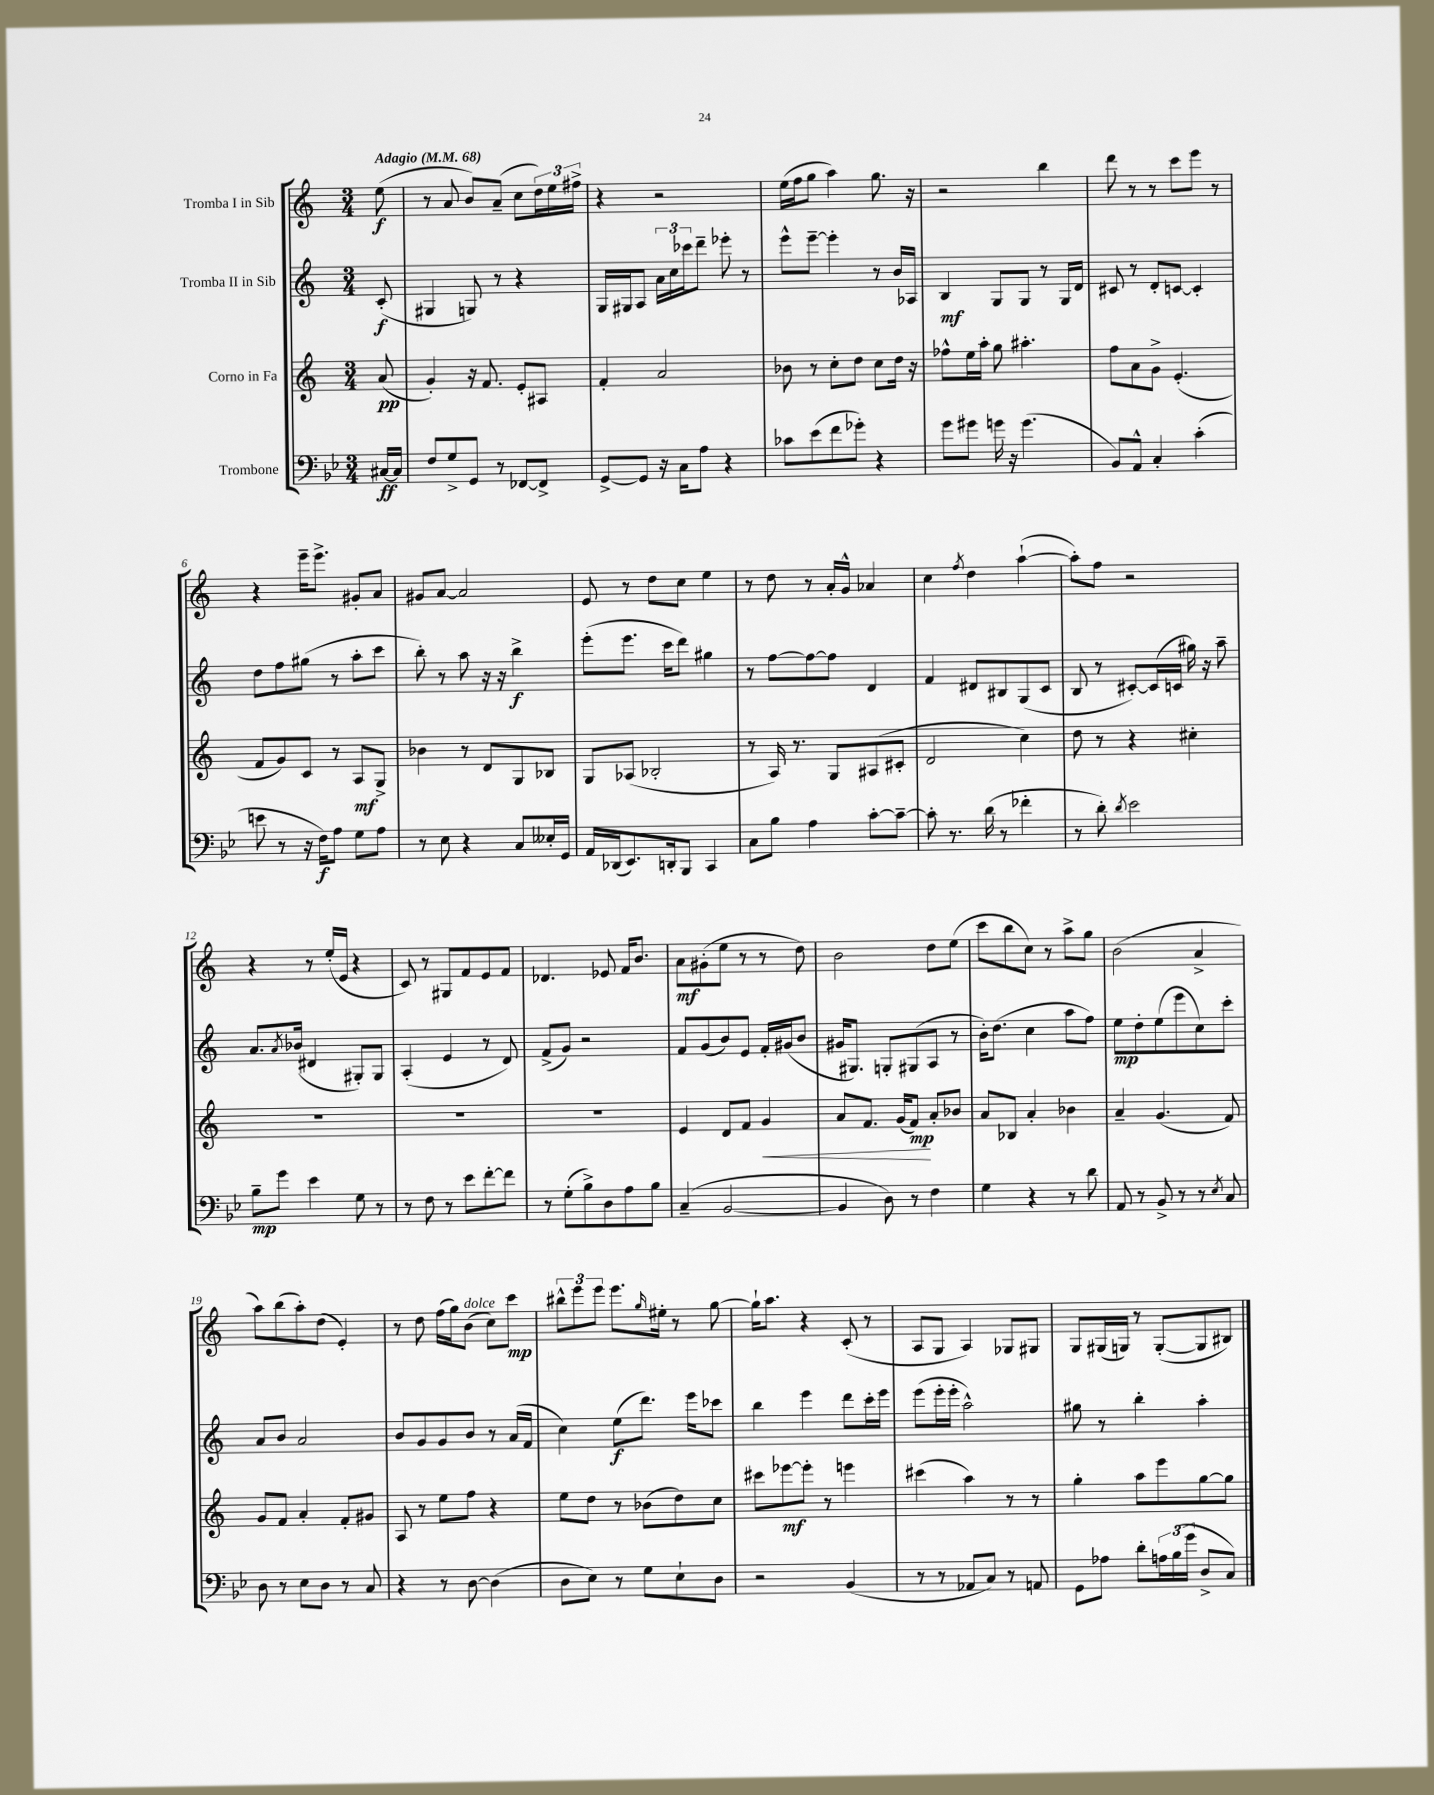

**kern	**kern	**kern	**kern
*staff4	*staff3	*staff2	*staff1
*clefF4	*clefG2	*clefG2	*clefG2
*k[b-e-]	*k[]	*k[]	*k[]
*M3/4	*M3/4	*M3/4	*M3/4
*MM68	*MM68	*MM68	*MM68
[16C#	(8a	(8c'	(8ee
16C#]	.	.	.
=	=	=	=
8F	4g')	4G#	8r
8G^	.	.	8a
8GG	16r	8G)	8b)
.	8.f	.	.
8r	.	8r	(8a~
[8FF-	8e'	4r	8cc
8FF-^]	8A#	.	24dd)
.	.	.	24ee
.	.	.	24ff#^
=	=	=	=
[8GG^	4f'	16G	4r
.	.	16G#	.
8GG]	.	8A	.
16r	2a	24a	2r
.	.	24cc	.
16C	.	.	.
.	.	24ccc-	.
8A	.	8ddd~	.
4r	.	8eee-'	.
.	.	8r	.
=	=	=	=
8c-	8b-	8eee^^	(16ee
.	.	.	16ff
(8e-	8r	[8eee~	8gg
8f	8cc'	4eee']	4aa)
8g-')	8dd	.	.
4r	8cc	8r	8.gg
.	16dd	16b	.
.	16r	16A-	16r
=	=	=	=
8g	8ff-^^	4B	2r
8g#	16ee	.	.
.	16aa'	.	.
16g	8gg	8G	.
16r	.	.	.
(4.g	4.aa#'	8G	.
.	.	8r	4bb
.	.	16G	.
.	.	16d	.
=	=	=	=
8BB-)	8ff	8c#	8ddd
8AA^^	8a	8r	8r
4C'	8g^	8d'	8r
.	(4.e'	[8c	8ccc
(4c'	.	4c']	8eee
.	.	.	8r
=	=	=	=
8e	8f	8dd	4r
8r	8g)	8ff	.
16r	8c	(8gg#	16eee~
16F)	.	.	8.eee^
8A	8r	8r	.
8G	8A	8aa'	8g#'
8A	8G^	8ccc	8a
=	=	=	=
8r	4b-	8bb')	8g#
8E-	.	8r	[8a
4r	8r	8aa	2a]
.	8d	16r	.
.	.	16r	.
8C	8G	4bb^	.
16E--'	8B-	.	.
16GG	.	.	.
=	=	=	=
16AA	8G	(8eee'	8e
(16DD-	.	.	.
8.EE-)	(8A-	8.eee	8r
.	2B-'	.	8dd
16DD'	.	16ccc	.
8BBB-	.	8ddd)	8cc
4CC	.	4gg#	4ee
=	=	=	=
8C	8r	8r	8r
8B-	16A)	[8ff	8dd
.	8.r	.	.
4A	.	8ff_	8r
.	8G	8ff]	16a'
.	.	.	16g^^
[8c'	(8A#	4d	4a-
8c~_	8c#'	.	.
=	=	=	=
8c']	2d	4f	4cc
8.r	.	.	.
.	.	.	8qff
.	.	8d#	4dd
(16d	.	.	.
8r	.	8B#	.
4f-'	4cc)	(8G	([4aa`
.	.	8c	.
=	=	=	=
8r	8dd	8B	8aa'])
8d')	8r	8r	8ff
8qd	.	.	.
2e-	4r	[8c#')	2r
.	.	(16c#]	.
.	.	16c	.
.	4cc#'	16gg#)	.
.	.	16r	.
.	.	8aa~	.
=	=	=	=
8B-~	2.r	8.a	4r
8g	.	.	.
.	.	8qa	.
.	.	(16b-	.
4e-	.	4d#	8r
.	.	.	(16ee'
.	.	.	16e
8G	.	8G#')	4r
8r	.	8G#	.
=	=	=	=
8r	2.r	(4A'	8c)
8F	.	.	8r
8r	.	4e	8G#
8e-	.	.	8f
[8f'	.	8r	8e
8f]	.	8d)	8f
=	=	=	=
8r	2.r	(8f^	4.d-
(8G'	.	8g)	.
8B-^)	.	2r	.
8D	.	.	8e-
8A	.	.	16f
.	.	.	8.b
8B-	.	.	.
=	=	=	=
(4C~	4e	8f	8a
.	.	(8g	(8g#'
[2BB-	8d	8b)	8ee
.	8f	8e	8r
.	4g	16f'	8r
.	.	(16g#	.
.	.	8b	8dd)
=	=	=	=
4BB-]	8a	16g#	2b
.	.	8.G#)	.
.	8.f	.	.
8D)	.	8G'	.
.	(16g	.	.
8r	8f)	(8G#	.
4F	8a'	8A	8dd
.	8b-	8r	(8ee
=	=	=	=
4G	8a	16b')	8ccc
.	.	(8.dd	.
.	8B-	.	8bb
4r	4a'	4cc	8cc)
.	.	.	8r
8r	4b-	8aa	8aa^
8d	.	8ff)	8gg
=	=	=	=
8AA	4a~	8ee	(2b
8r	.	8dd'	.
8BB-^	(4.g	(8ee	.
8r	.	8eee	.
8r	.	8cc)	4a^
8qE-	.	.	.
8C	8f)	8ccc'	.
=	=	=	=
8D	8g	8a	8aa)
8r	8f	8b	(8bb
8E-	4a'	2a	8aa')
8D	.	.	(8dd
8r	8f'	.	4e')
8C	8g#	.	.
=	=	=	=
4r	8A	8b	8r
.	8r	8g	8dd
8r	8ee	8g	(16ff
.	.	.	16gg)
[8D	8ff	8b	(8b
(4D]	4r	8r	8cc)
.	.	(16a	8ccc
.	.	16f	.
=	=	=	=
8D	8ee	4cc)	12bb#^^
.	.	.	12eee
8E-)	8dd	.	.
.	.	.	12eee
8r	8r	(8ee	8.eee
8G	(8b-	8.ddd)	.
.	.	.	16qqgg
.	.	.	16ee#'
8E-`	8dd)	.	8r
.	.	16eee	.
8D	8cc	8ccc-	[8gg
=	=	=	=
2r	8ccc#	4bb	16gg`]
.	.	.	8.aa
.	[8eee-	.	.
.	8eee-']	4eee	4r
.	8r	.	.
(4BB-	4eee	8ddd	(8c'
.	.	16ccc'	8r
.	.	16eee	.
=	=	=	=
8r	(4ccc#	(8eee	8A
8r	.	16eee'	8G
.	.	16eee'	.
8AA-	4aa)	2aa^^)	4A)
8C)	.	.	.
8r	8r	.	8G-
8AA	8r	.	8G#
=	=	=	=
8GG	4gg'	8gg#	8G
8A-	.	8r	(16G#
.	.	.	16G)
8d'	8aa	4bb'	8r
24A	8eee	.	([8G'
(24B-	.	.	.
24g	.	.	.
8D^	[8gg	4aa'	8G]
8C)	8gg]	.	8B#)
==	==	==	==
*-	*-	*-	*-
